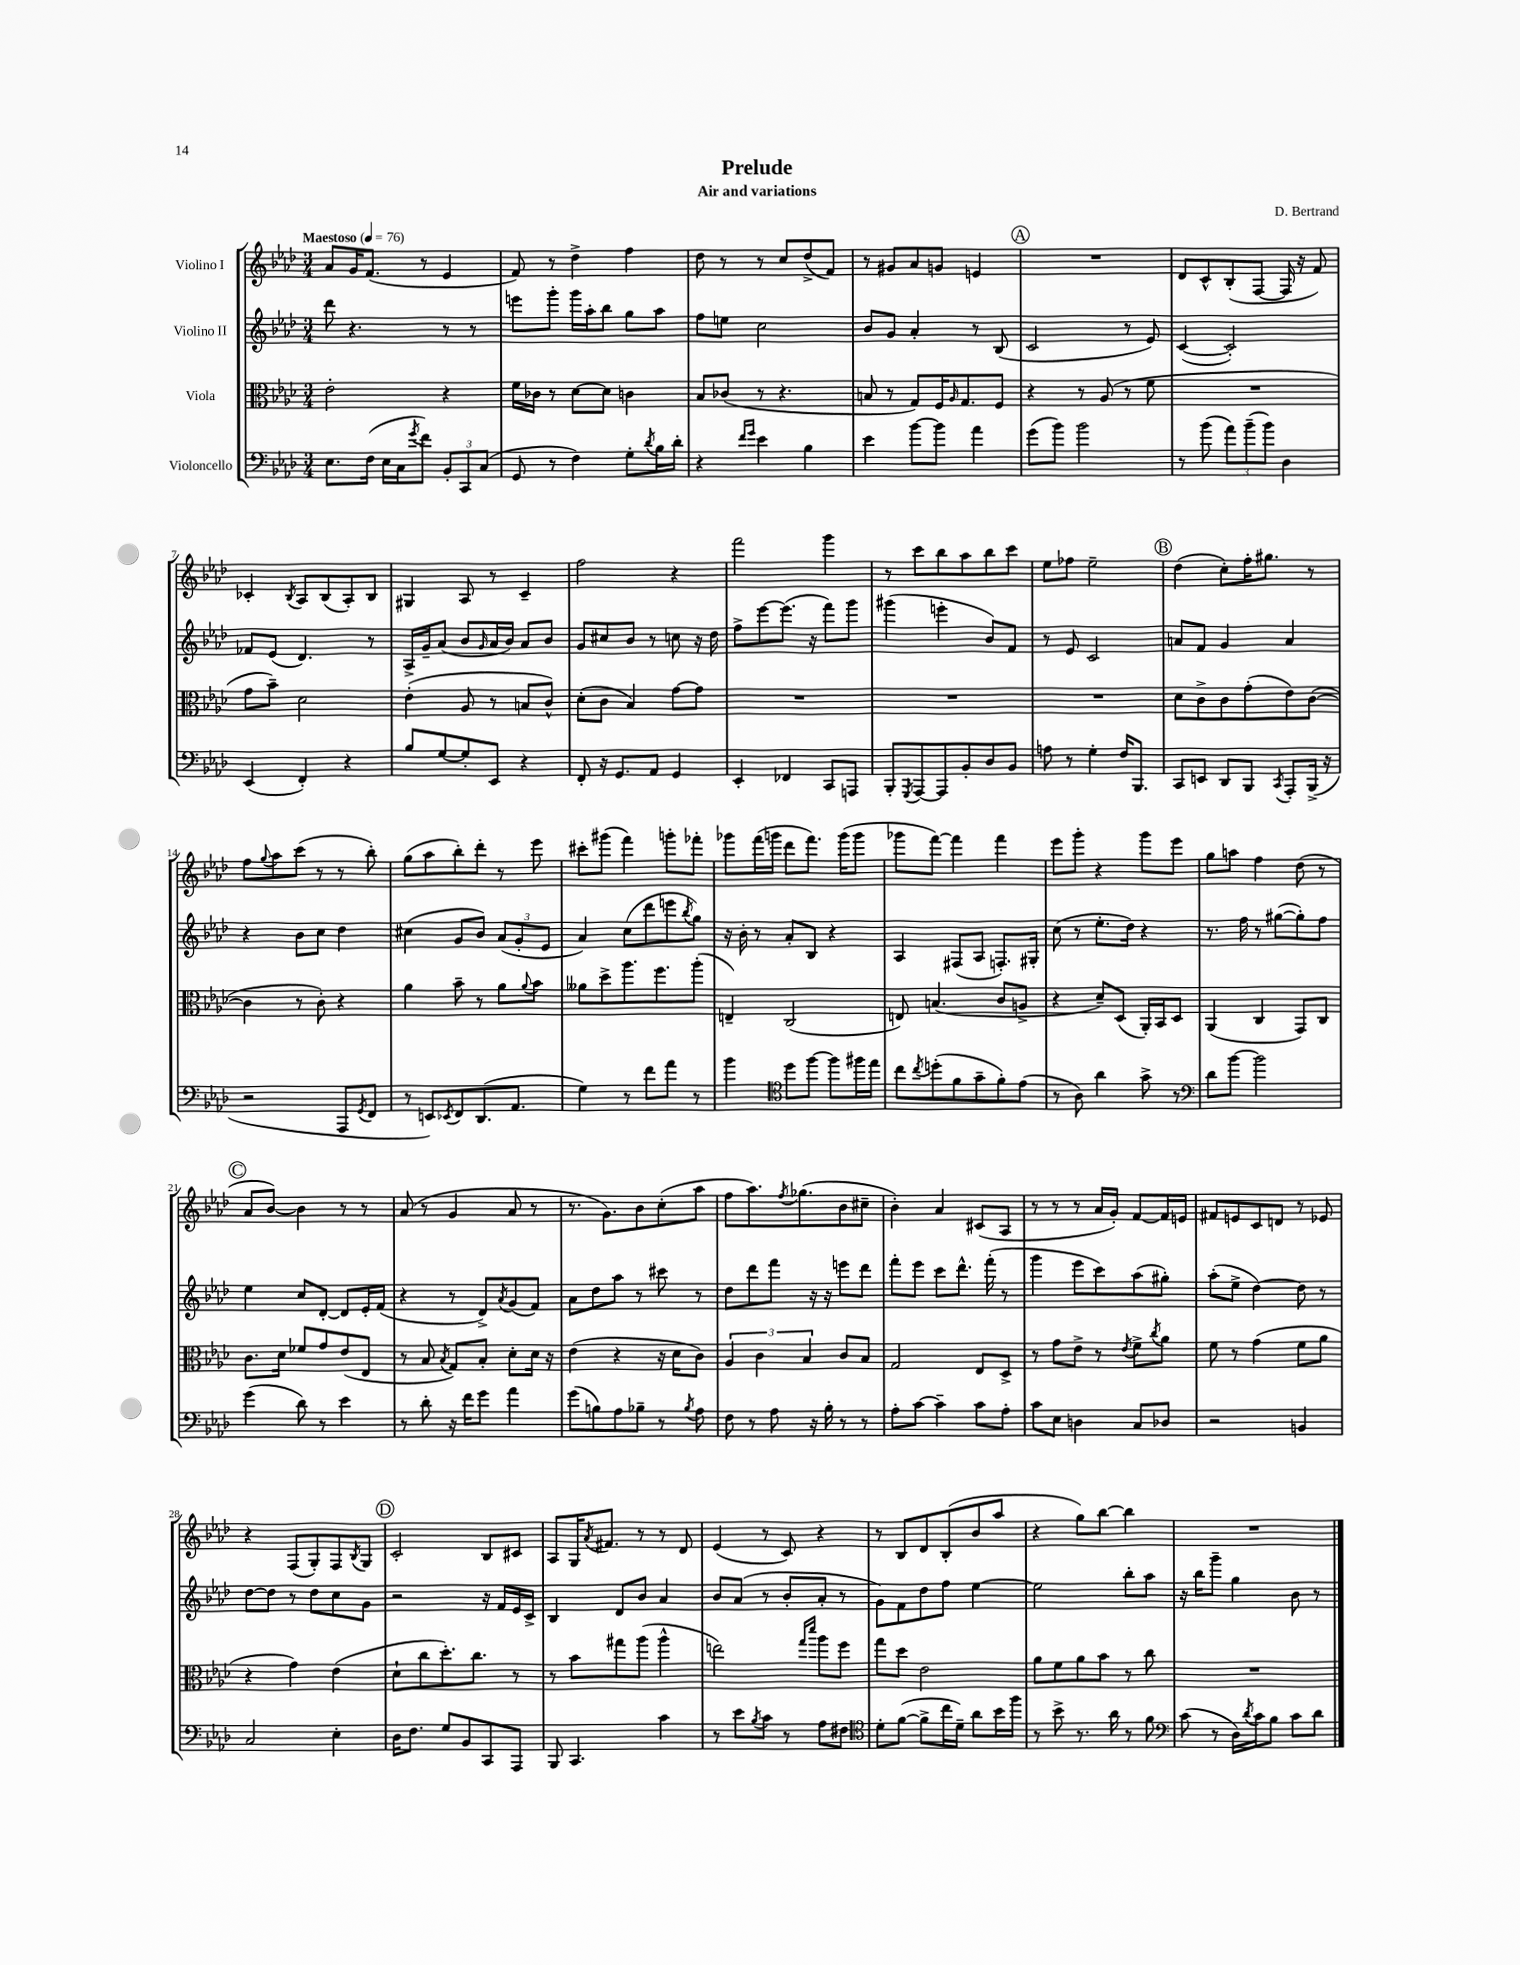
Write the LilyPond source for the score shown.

\header { title = "Prelude" composer = "D. Bertrand" subtitle = "Air and variations" }
<<
\new StaffGroup <<
\new Staff = "s0" \with { instrumentName = "Violino I" } {
    \clef treble \key aes \major \numericTimeSignature \time 3/4 \tempo "Maestoso" 4 = 76
    aes'8 g'16 f'8.( r8 ees'4 |
    f'8) r8 des''4-> f''4 |
    des''8 r8 r8 c''8 des''8->( f'8) |
    r8 gis'8 aes'8 g'8 e'4 |
    \mark \markup { \circle "A" } R2. |
    des'8 c'8-^ bes8-.( f8~ f16 r16 f'8) |
    ces'4-. \acciaccatura { bes8 } aes8 bes8( aes8-.) bes8 |
    gis4 aes8 r8 c'4-- |
    f''2 r4 |
    f'''2 g'''4 |
    r8 c'''8 bes''8 aes''8 bes''8 c'''8 |
    ees''8 fes''8 ees''2-- |
    \mark \markup { \circle "B" } des''4( c''8-.) f''16-. gis''8. r8 |
    f''8 \appoggiatura { g''8 } aes''8 c'''8( r8 r8 bes''8-.) |
    g''8( aes''8 bes''8-.) des'''8-. r8 ees'''8 |
    cis'''8-. gis'''8( f'''4) g'''8-. fes'''8-. |
    ges'''8 f'''16( g'''16 des'''8 f'''8.) g'''16( g'''8 |
    ges'''8 f'''8~) f'''4 f'''4 |
    ees'''8 g'''8-. r4 g'''8 ees'''8 |
    g''8 a''8 f''4 des''8( r8 |
    \mark \markup { \circle "C" } aes'8 bes'8~) bes'4 r8 r8 |
    aes'8( r8 g'4 aes'8 r8 |
    r8. g'8.) bes'8 c''8-.( aes''8 |
    f''8 aes''8.) \acciaccatura { f''8 } ges''8.( bes'8 cis''8-- |
    bes'4-.) aes'4 cis'8( aes8 |
    r8 r8 r8 aes'16 g'16-.) f'8~ f'16 e'16 |
    fis'8 e'8 c'8 d'8 r8 ees'8 |
    r4 f8( g8-.) f8 \acciaccatura { bes8 } g8 |
    \mark \markup { \circle "D" } c'2-. bes8 cis'8 |
    aes8 g16 \acciaccatura { aes'8 } fis'8. r8 r8 des'8 |
    ees'4( r8 c'8) r4 |
    r8 bes8 des'8 bes8-.( bes'8 aes''8 |
    r4 g''8) bes''8~ bes''4 |
    R2. \bar "|." |
}
\new Staff = "s1" \with { instrumentName = "Violino II" } {
    \clef treble \key aes \major \numericTimeSignature \time 3/4
    des'''8 r4. r8 r8 |
    e'''8 g'''8-. g'''16 aes''16-. bes''8 g''8 aes''8 |
    f''8 e''8 c''2 |
    bes'8 g'8 aes'4-. r8 bes8( |
    \mark \markup { \circle "A" } c'2 r8 ees'8) |
    c'4~( c'2-.) |
    fes'8 ees'8( des'4.) r8 |
    aes16-> g'16-- aes'8( bes'8 \grace { g'16 } aes'16 bes'16) aes'8 bes'8 |
    g'8 cis''8 bes'8 r8 c''8 r16 des''16 |
    f''8-> ees'''8~ ees'''8.( r16 f'''8) g'''8 |
    gis'''4( e'''4-. bes'8) f'8 |
    r8 ees'8 c'2 |
    \mark \markup { \circle "B" } a'8 f'8 g'4 a'4 |
    r4 bes'8 c''8 des''4 |
    cis''4( g'8 bes'8) \tuplet 3/2 { aes'8( g'8-. ees'8 } |
    aes'4) c''8( des'''8 e'''8 \acciaccatura { bes''8 } g''8) |
    r16 bes'16-. r8 aes'8-. bes8 r4 |
    aes4 fis8( aes8 f8.-.) gis16-. |
    c''8( r8 ees''8.-. des''16) r4 |
    r8. f''16 r8 gis''8~( gis''8-.) f''8 |
    \mark \markup { \circle "C" } ees''4 c''8 des'8~-. des'8 ees'16-. f'16( |
    r4 r8 des'8->) \acciaccatura { aes'8 } g'8( f'8) |
    aes'8 des''8 aes''8 r8 cis'''8 r8 |
    des''8 des'''8 f'''8 r16 r16 e'''8 des'''8 |
    f'''8-. ees'''8 c'''8 des'''8.-^ f'''16-.( r8 |
    g'''4 ees'''8 c'''8) aes''8( gis''8-.) |
    aes''8-.( ees''8-> des''4~) des''8 r8 |
    des''8~ des''8 r8 des''8 c''8 g'8 |
    \mark \markup { \circle "D" } r2 r16 f'16 ees'16 c'16-> |
    bes4 des'8 bes'8 aes'4 |
    bes'8 aes'8( r8 bes'8-. aes'8-. r8 |
    g'8) f'8 des''8 f''8 ees''4~ |
    ees''2 bes''8-. aes''8 |
    r16 bes''16 g'''8-- g''4 bes'8 r8 \bar "|." |
}
\new Staff = "s2" \with { instrumentName = "Viola" } {
    \clef alto \key aes \major \numericTimeSignature \time 3/4
    ees'2-. r4 |
    f'16 ces'16 r8 des'8~ des'8 c'4 |
    bes8 ces'8( r8 r4. |
    b8 r8 g8) f16 \grace { aes16 } g8. f8 |
    \mark \markup { \circle "A" } r4 r8 aes8( r8 f'8 |
    R2. |
    g'8 bes'8--) des'2 |
    ees'4-.( aes8 r8 b8 c'8-^) |
    des'8-.( c'8 bes4) g'8~ g'8 |
    R2. |
    R2. |
    R2. |
    \mark \markup { \circle "B" } des'8 c'8-> c'8 g'8-.( ees'8) c'8~( |
    c'4 r8 c'8-.) r4 |
    aes'4 bes'8-- r8 aes'8 \appoggiatura { aes'8 } bes'8 |
    aeses'8 des''8-> aes''8. f''8. aes''8-.( |
    e4--) c2( |
    e8) b4.( c'8 a8-> |
    r4 des'8--) des8( aes,16-.) bes,16 des8 |
    aes,4( c4 g,8) c8 |
    \mark \markup { \circle "C" } c'8. des'16 fes'8 g'8 ees'8( ees8 |
    r8 bes8 \acciaccatura { bes8 } g8) bes8-. des'8-. des'16 r16 |
    ees'4( r4 r16 des'16 c'8) |
    \tuplet 3/2 { aes4 c'4 bes4 } c'8 bes8 |
    g2 ees8 des8-> |
    r8 g'8 ees'8-> r8 \acciaccatura { ees'8 } f'8-> \acciaccatura { c''8 } aes'8 |
    f'8 r8 g'4( f'8 aes'8 |
    r4 g'4) ees'4( |
    \mark \markup { \circle "D" } des'8-! c''8 des''8.-.) c''8. r8 |
    r8 bes'8 gis''8 aes''8( aes''4-^ |
    e''2) \grace { g''16 des'''16 } aes''8 f''8 |
    g''8 des''8 ees'2 |
    aes'8 f'8 aes'8 bes'8 r8 c''8 |
    R2. \bar "|." |
}
\new Staff = "s3" \with { instrumentName = "Violoncello" } {
    \clef bass \key aes \major \numericTimeSignature \time 3/4
    ees8. f16( ees16 c16 \acciaccatura { g'8 } f'8) \tuplet 3/2 { bes,8-. c,8 c8( } |
    g,8 r8 f4) g8-. \acciaccatura { des'8 } bes16 des'16-. |
    r4 \grace { f'16 g'16 } ees'4 bes4 |
    ees'4 bes'8~ bes'8 aes'4 |
    \mark \markup { \circle "A" } g'8( bes'8) bes'2 |
    r8 bes'8( \tuplet 3/2 { aes'8) bes'8--( bes'8) } des4 |
    ees,4( f,4-.) r4 |
    bes8 g8~ g8-. ees,8 r4 |
    f,8-. r16 g,8. aes,8 g,4 |
    ees,4-. fes,4 c,8 a,,8 |
    bes,,8-. \acciaccatura { g,,8 } aes,,8~ aes,,8 bes,8-. des8 bes,8 |
    a8 r8 g4-. f16 bes,,8. |
    \mark \markup { \circle "B" } c,8 e,8 des,8 bes,,8 \acciaccatura { c,8 } aes,,8-. bes,,16->( r16 |
    r2 aes,,8 \acciaccatura { g,8 } f,8 |
    r8 e,8) \acciaccatura { ees,8 } f,8 des,8.( aes,8. |
    g4) r8 f'8 aes'8 r8 |
    bes'4 \clef tenor des''8 f''8~ f''8 fis''16 ees''16 |
    c''8 \acciaccatura { c''8 } d''8-.( f'8 g'8-- f'8-.) ees'8( |
    r8 aes8) aes'4 g'8-> r8 |
    \clef bass des'8 bes'8~ bes'2 |
    \mark \markup { \circle "C" } g'4( des'8) r8 ees'4 |
    r8 des'8-. r16 f'16 g'8 aes'4 |
    g'8( b8) aes8 bes8-- r8 \acciaccatura { bes8 } aes8 |
    f8 r8 aes8 r16 bes16-. r8 r8 |
    aes8-. c'8~ c'4-- c'8 aes8-. |
    c'8 ees8 d4 c8 des8 |
    r2 b,4 |
    c2 ees4-. |
    \mark \markup { \circle "D" } des16 f8. g8 bes,8 c,8 aes,,8 |
    bes,,8 c,4. c'4 |
    r8 ees'8 \acciaccatura { bes8 } c'8 r8 aes8 fis8 |
    \clef tenor des'8-. f'8~( f'8-> c''16 des'16--) aes'8 bes'16 f''16 |
    r8 bes'8-> r8. aes'16 r8 f'8 |
    \clef bass c'8( r8 des16) \acciaccatura { des'8 } c'16 bes8 c'8 des'8 \bar "|." |
}
>>
>>
